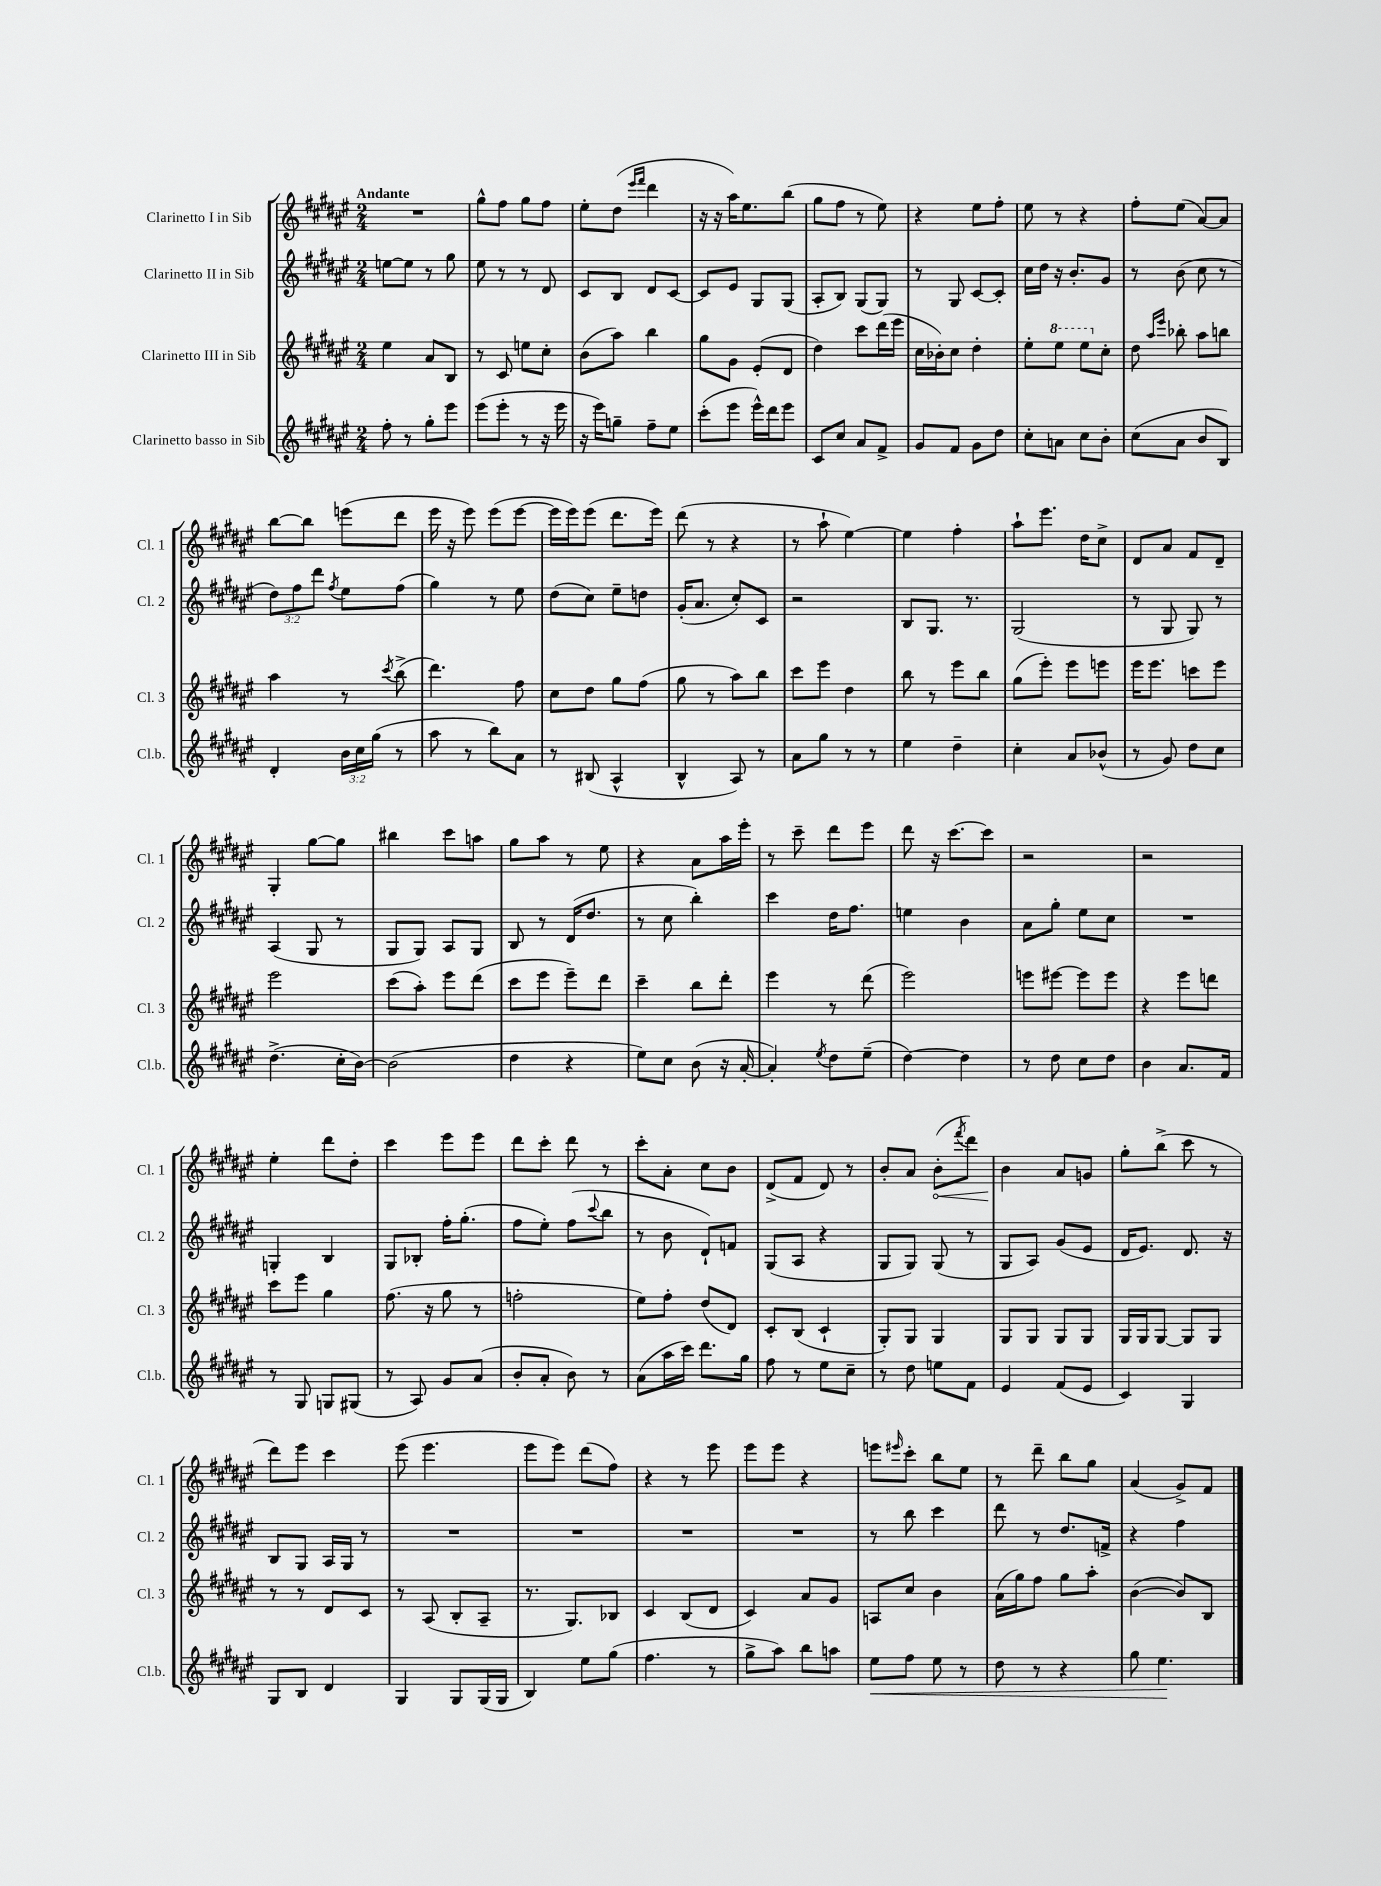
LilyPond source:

<<
\new StaffGroup <<
\new Staff = "s0" \with { instrumentName = "Clarinetto I in Sib" shortInstrumentName = "Cl. 1" } {
    \clef treble \key fis \major \numericTimeSignature \time 2/4 \tempo "Andante"
    R2 |
    gis''8-^ fis''8 gis''8 fis''8 |
    eis''8-. dis''8( \grace { eis'''16 fis'''16 } dis'''4 |
    r16 r16 ais''16) eis''8. b''8( |
    gis''8 fis''8 r8 eis''8) |
    r4 eis''8 fis''8-. |
    eis''8 r8 r4 |
    fis''8-. eis''8( ais'8~) ais'8 |
    b''8~ b''8 e'''8( dis'''8 |
    eis'''16 r16 eis'''8) eis'''8( eis'''8~ |
    eis'''16 eis'''16) eis'''8( dis'''8. eis'''16) |
    dis'''8( r8 r4 |
    r8 ais''8-! eis''4~) |
    eis''4 fis''4-. |
    ais''8-! eis'''8. dis''16 cis''8-> |
    dis'8 ais'8 fis'8 dis'8-- |
    gis4-. gis''8~ gis''8 |
    bis''4 cis'''8 a''8 |
    gis''8 ais''8 r8 eis''8 |
    r4 ais'8 ais''16 eis'''16-. |
    r8 cis'''8-- dis'''8 eis'''8 |
    dis'''8 r16 cis'''8.~ cis'''8 |
    r2 |
    r2 |
    eis''4-. dis'''8 dis''8-. |
    cis'''4 eis'''8 eis'''8 |
    dis'''8 cis'''8-. dis'''8 r8 |
    cis'''8-. ais'8-. cis''8 b'8 |
    dis'8->( fis'8 dis'8) r8 |
    b'8-. ais'8 \once \override Hairpin.circled-tip = ##t b'8-.\<( \acciaccatura { fis'''8 } dis'''8) |
    b'4\! ais'8 g'8 |
    gis''8-. b''8->( cis'''8 r8 |
    dis'''8) eis'''8 cis'''4 |
    eis'''8( eis'''4. |
    eis'''8 eis'''8) dis'''8( fis''8) |
    r4 r8 eis'''8 |
    eis'''8 eis'''8 r4 |
    e'''8 \grace { eis'''16 } cis'''8-. b''8 eis''8 |
    r8 dis'''8-- b''8 gis''8 |
    ais'4( gis'8->) fis'8 \bar "|." |
}
\new Staff = "s1" \with { instrumentName = "Clarinetto II in Sib" shortInstrumentName = "Cl. 2" } {
    \clef treble \key fis \major \numericTimeSignature \time 2/4 \override Staff.TupletNumber.text = #tuplet-number::calc-fraction-text
    e''8~ e''8 r8 gis''8 |
    eis''8 r8 r8 dis'8 |
    cis'8 b8 dis'8 cis'8~ |
    cis'8 eis'8 gis8 gis8( |
    ais8-. b8) gis8( gis8) |
    r8 gis8 cis'8~ cis'8-. |
    cis''16 dis''16 r16 b'8.-. gis'8 |
    r8 b'8( cis''8 r8 |
    \tuplet 3/2 { dis''8) fis''8 dis'''8 } \acciaccatura { fis''8 } eis''8 fis''8( |
    gis''4) r8 eis''8 |
    dis''8( cis''8) eis''8-- d''8 |
    gis'16-.( ais'8. cis''8-.) cis'8 |
    r2 |
    b8 gis8. r8. |
    gis2( |
    r8 gis8 gis8) r8 |
    ais4( gis8 r8 |
    gis8 gis8) ais8 gis8 |
    b8 r8 dis'16( dis''8. |
    r8 cis''8 b''4-.) |
    cis'''4 dis''16 fis''8. |
    e''4 b'4 |
    ais'8 gis''8-. eis''8 cis''8 |
    R2 |
    g4-. b4 |
    gis8 bes8-. fis''16-. gis''8.-.( |
    fis''8 eis''8-.) fis''8( \appoggiatura { cis'''8 } b''8 |
    r8 b'8 dis'8-!) f'8 |
    gis8( ais8 r4 |
    gis8 gis8) gis8( r8 |
    gis8 ais8) gis'8( eis'8 |
    dis'16 eis'8.) dis'8. r16 |
    b8 gis8 ais16 gis16 r8 |
    R2 |
    R2 |
    R2 |
    R2 |
    r8 b''8 cis'''4 |
    dis'''8 r8 dis''8. f'16-> |
    r4 fis''4 \bar "|." |
}
\new Staff = "s2" \with { instrumentName = "Clarinetto III in Sib" shortInstrumentName = "Cl. 3" } {
    \clef treble \key fis \major \numericTimeSignature \time 2/4
    eis''4 ais'8 b8 |
    r8 cis'8 e''8 cis''8-. |
    b'8( ais''8) b''4 |
    gis''8 gis'8 eis'8-.( dis'8 |
    dis''4) cis'''8 dis'''16( eis'''16 |
    cis''16 bes'16-.) cis''8 dis''4-. |
    eis''8-. \ottava #1 eis'''8 eis'''8 \ottava #0 cis''8-. |
    dis''8 \grace { ais''16 eis'''16 } bes''8-. ais''8 b''8 |
    ais''4 r8 \acciaccatura { cis'''8 } b''8->( |
    dis'''4.) fis''8 |
    cis''8 dis''8 gis''8 fis''8( |
    gis''8 r8 ais''8) b''8 |
    cis'''8 eis'''8 dis''4 |
    b''8 r8 eis'''8 b''8 |
    gis''8( eis'''8-.) eis'''8 e'''8 |
    eis'''16 eis'''8. c'''8 eis'''8 |
    eis'''2 |
    cis'''8( ais''8-.) eis'''8 dis'''8( |
    cis'''8 eis'''8 eis'''8--) dis'''8 |
    cis'''4-- b''8 dis'''8-. |
    eis'''4 r8 dis'''8( |
    eis'''2) |
    e'''8 eis'''8~ eis'''8 eis'''8 |
    r4 eis'''8 d'''8 |
    cis'''8 eis'''8 gis''4 |
    fis''8.( r16 gis''8 r8 |
    f''2-. |
    eis''8) fis''8-. dis''8( dis'8) |
    cis'8-. b8( cis'4-! |
    gis8-.) gis8 gis4 |
    gis8 gis8 gis8 gis8 |
    gis16 gis16 gis8~ gis8 gis8 |
    r8 r8 dis'8 cis'8 |
    r8 ais8( b8-. ais8-- |
    r8. gis8.) bes8 |
    cis'4 b8( dis'8 |
    cis'4) ais'8 gis'8 |
    a8 cis''8 b'4 |
    ais'16( gis''16) fis''8 gis''8 ais''8-. |
    b'4~( b'8) b8 \bar "|." |
}
\new Staff = "s3" \with { instrumentName = "Clarinetto basso in Sib" shortInstrumentName = "Cl.b." } {
    \clef treble \key fis \major \numericTimeSignature \time 2/4 \override Staff.TupletNumber.text = #tuplet-number::calc-fraction-text
    fis''8-. r8 gis''8-. eis'''8 |
    eis'''8( eis'''8-. r8 r16 eis'''16 |
    r16 eis'''16) g''8-- fis''8-- eis''8 |
    cis'''8-.( eis'''8 eis'''16-^) dis'''16 eis'''8 |
    cis'8 cis''8 ais'8 fis'8-> |
    gis'8 fis'8 gis'8 dis''8 |
    cis''8-. a'8 cis''8 b'8-. |
    cis''8( ais'8 b'8 b8) |
    dis'4-. \tuplet 3/2 { b'16 cis''16 gis''16( } r8 |
    ais''8 r8 b''8) ais'8 |
    r8 bis8( ais4-^ |
    b4-^ ais8) r8 |
    ais'8 gis''8 r8 r8 |
    eis''4 dis''4-- |
    cis''4-. ais'8 bes'8-^( |
    r8 gis'8) dis''8 cis''8 |
    dis''4.->( cis''16-. b'16~) |
    b'2( |
    dis''4 r4 |
    eis''8) cis''8 b'8( r16 ais'16~-. |
    ais'4-.) \acciaccatura { eis''8 } dis''8 eis''8--( |
    dis''4~) dis''4 |
    r8 dis''8 cis''8 dis''8 |
    b'4 ais'8. fis'16 |
    r8 gis8 g8 gis8( |
    r8 ais8) gis'8 ais'8( |
    b'8-. ais'8-. b'8) r8 |
    ais'8( ais''16 cis'''16) dis'''8. gis''16 |
    fis''8 r8 eis''8 cis''8-- |
    r8 dis''8 e''8 fis'8 |
    eis'4 fis'8( eis'8 |
    cis'4) gis4 |
    gis8 b8 dis'4 |
    gis4 gis8 gis16( gis16 |
    b4) eis''8 gis''8( |
    fis''4. r8 |
    gis''8-> ais''8) b''8 a''8 |
    eis''8\< fis''8 eis''8 r8 |
    dis''8 r8 r4 |
    gis''8 eis''4.\! \bar "|." |
}
>>
>>
\layout { \context { \Score \remove "Bar_number_engraver" } }
